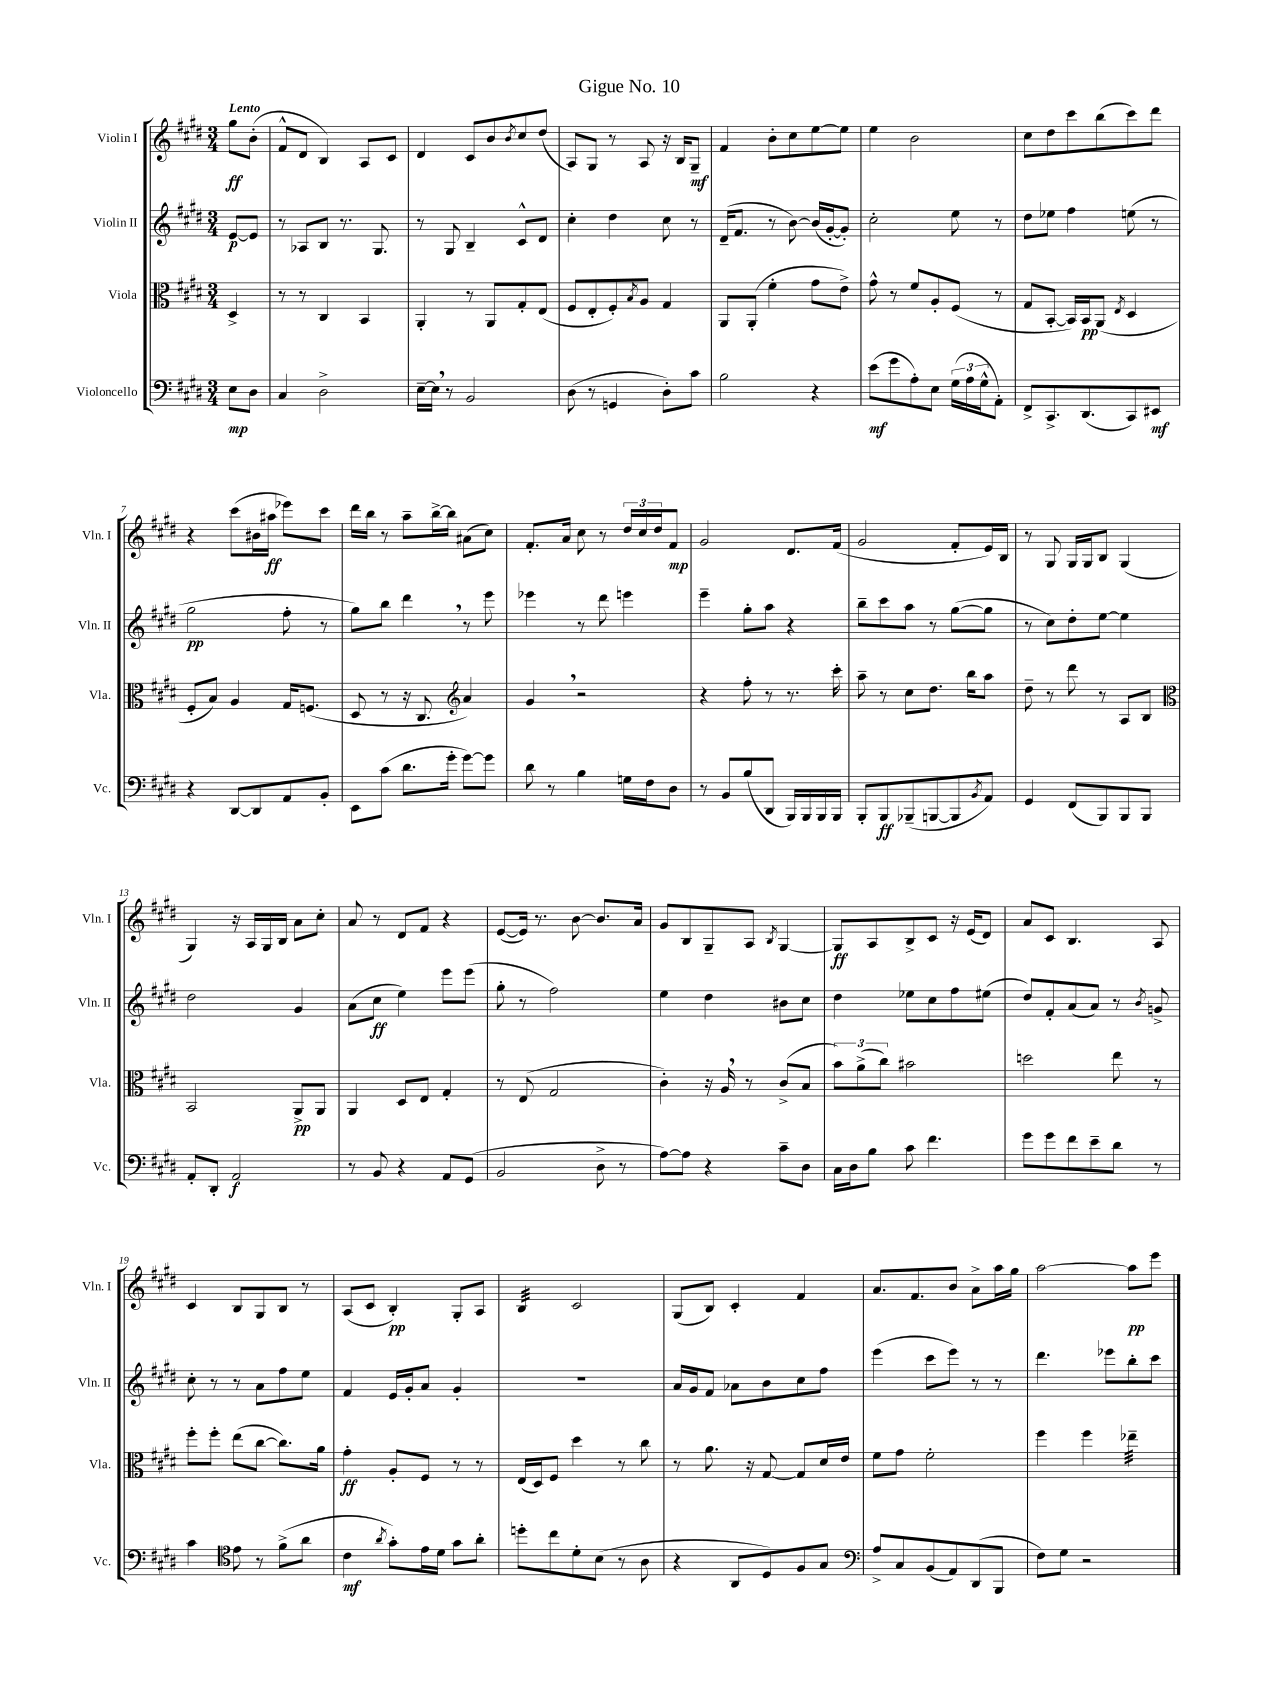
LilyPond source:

\header { title = "Gigue No. 10" }
<<
\new StaffGroup <<
\new Staff = "s0" \with { instrumentName = "Violin I" shortInstrumentName = "Vln. I" } {
    \clef treble \key e \major \numericTimeSignature \time 3/4 \partial 4 \tempo "Lento"
    gis''8\ff b'8-.( |
    fis'8-^ dis'8 b4) a8 cis'8 |
    dis'4 cis'8 b'8 \acciaccatura { b'8 } cis''8 dis''8( |
    a8) gis8 r8 a8 r16 b16 gis8--\mf |
    fis'4 b'8-. cis''8 e''8~ e''8 |
    e''4 b'2 |
    cis''8 dis''8 cis'''8 b''8( cis'''8) dis'''8 |
    r4 cis'''8( bis'16 ais''16\ff ees'''8) cis'''8 |
    dis'''16 b''16 r8 a''8-- b''16~-> b''16 ais'8( cis''8) |
    fis'8.-. a'16 cis''8 r8 \tuplet 3/2 { dis''16 cis''16 dis''16 } fis'8\mp |
    gis'2 dis'8. fis'16( |
    gis'2 fis'8-. e'16) b16 |
    r8 gis8 gis16 gis16 b8 gis4( |
    gis4) r16 a16 gis16 b16 a'8 cis''8-. |
    a'8 r8 dis'8 fis'8 r4 |
    e'8~( e'16) r8. b'8~ b'8. a'16 |
    gis'8 b8 gis8-- a8 \acciaccatura { b8 } gis4~ |
    gis8\ff a8 b8-> cis'8 r16 e'16( dis'8) |
    a'8 cis'8 b4. a8 |
    cis'4 b8 gis8 b8 r8 |
    a8( cis'8 b4-.\pp) gis8-. a8 |
    b4:32 cis'2 |
    gis8( b8) cis'4-. fis'4 |
    a'8. fis'8. b'8 a'8-> a''16 gis''16 |
    a''2~ a''8\pp e'''8 \bar "|." |
}
\new Staff = "s1" \with { instrumentName = "Violin II" shortInstrumentName = "Vln. II" } {
    \clef treble \key e \major \numericTimeSignature \time 3/4 \partial 4
    e'8~\p e'8 |
    r8 aes8 b8 r8. gis8. |
    r8 gis8 b4-- cis'8-^ dis'8 |
    cis''4-. dis''4 cis''8 r8 |
    dis'16--( fis'8. r8 b'8~) b'16( gis'16~-. gis'8-.) |
    cis''2-. e''8 r8 |
    dis''8 ees''8 fis''4 e''8( r8 |
    gis''2\pp fis''8-. r8 |
    gis''8) b''8 dis'''4 \breathe r8 e'''8 |
    ees'''4 r8 dis'''8 e'''4 |
    e'''4-- gis''8-. a''8 r4 |
    b''8-- cis'''8 a''8 r8 gis''8~( gis''8 |
    r8 cis''8) dis''8-. e''8~ e''4 |
    dis''2 gis'4 |
    a'8( cis''8\ff e''4) e'''8 e'''8( |
    gis''8-. r8 fis''2) |
    e''4 dis''4 bis'8 cis''8 |
    dis''4 ees''8 cis''8 fis''8 eis''8( |
    dis''8) fis'8-. a'8( a'8) r8 \acciaccatura { b'8 } g'8-> |
    cis''8-. r8 r8 a'8 fis''8 e''8 |
    fis'4 e'16 gis'16-. a'8 gis'4-. |
    R2. |
    a'16 gis'16 fis'8 aes'8 b'8 cis''8 fis''8 |
    e'''4( cis'''8 e'''8) r8 r8 |
    dis'''4. ees'''8 b''8-. cis'''8 \bar "|." |
}
\new Staff = "s2" \with { instrumentName = "Viola" shortInstrumentName = "Vla." } {
    \clef alto \key e \major \numericTimeSignature \time 3/4 \partial 4
    dis4-> |
    r8 r8 cis4 b,4 |
    a,4-. r8 a,8 gis8-. e8( |
    fis8 e8-. fis8-.) \acciaccatura { b8 } a8 gis4 |
    a,8 a,8-.( fis'4-. gis'8 e'8->) |
    gis'8-^ r8 fis'8 a8-. fis8( r8 |
    gis8 b,8~-. b,16) b,16\pp a,8( \acciaccatura { e8 } dis4 |
    fis8-. b8) a4 gis16 f8.( |
    dis8 r8 r16 cis8. \clef treble a'4) |
    gis'4 \breathe r2 |
    r4 fis''8-. r8 r8. cis'''16-. |
    a''8-- r8 cis''8 dis''8. b''16 a''8 |
    dis''8-- r8 dis'''8 r8 a8 b8 |
    \clef alto b,2 a,8->\pp a,8 |
    a,4 dis8 e8 gis4-. |
    r8 e8( gis2 |
    cis'4-.) r16 a16 \breathe r8 cis'8->( b8 |
    \tuplet 3/2 { b'8) a'8->( cis''8) } bis'2 |
    d''2 e''8 r8 |
    fis''8-. fis''8-. e''8( cis''8~ cis''8.) a'16 |
    gis'4-.\ff a8-. fis8 r8 r8 |
    e16( dis16) fis8 dis''4 r8 cis''8 |
    r8 a'8. r16 gis8~ gis8 dis'16 e'16 |
    fis'8 gis'8 fis'2-. |
    fis''4 fis''4 ees''4:32-- \bar "|." |
}
\new Staff = "s3" \with { instrumentName = "Violoncello" shortInstrumentName = "Vc." } {
    \clef bass \key e \major \numericTimeSignature \time 3/4 \partial 4
    e8\mp dis8 |
    cis4 dis2-> |
    e16~-- e16 \breathe r8 b,2 |
    dis8( r8 g,4 dis8-.) cis'8 |
    b2 r4 |
    e'8\mf( gis'8 a8-.) e8 \tuplet 3/2 { gis16( a16 gis16-^ } a,8-.) |
    fis,8-> cis,8.-> dis,8.( cis,8) eis,8\mf |
    r4 dis,8~ dis,8 a,8 b,8-. |
    e,8 cis'8( dis'8. gis'16-. gis'8~) gis'8 |
    dis'8 r8 b4 g16 fis16 dis8 |
    r8 b,8 b8( dis,8 b,,16) b,,16 b,,16 b,,16 |
    b,,8-. b,,8\ff bes,,8--( b,,8~ b,,8 \acciaccatura { b,8 } a,8) |
    gis,4 fis,8( b,,8) b,,8 b,,8 |
    a,8-. dis,8-. a,2\f |
    r8 b,8 r4 a,8 gis,8( |
    b,2 dis8-> r8 |
    a8~) a8 r4 cis'8-- dis8 |
    cis16 dis16 b8 cis'8 fis'4. |
    gis'8 gis'8 fis'8 e'8-- dis'8 r8 |
    cis'4 \clef tenor e'8 r8 fis'8->( a'8 |
    cis'4\mf \acciaccatura { a'8 } gis'8-.) e'16 dis'16 gis'8 a'8-. |
    d''8-. cis''8 dis'8-. b8( r8 a8 |
    r4 a,8 dis8) fis8 gis8 |
    \clef bass a8-> cis8 b,8( a,8) dis,8( b,,8 |
    fis8) gis8 r2 \bar "|." |
}
>>
>>
